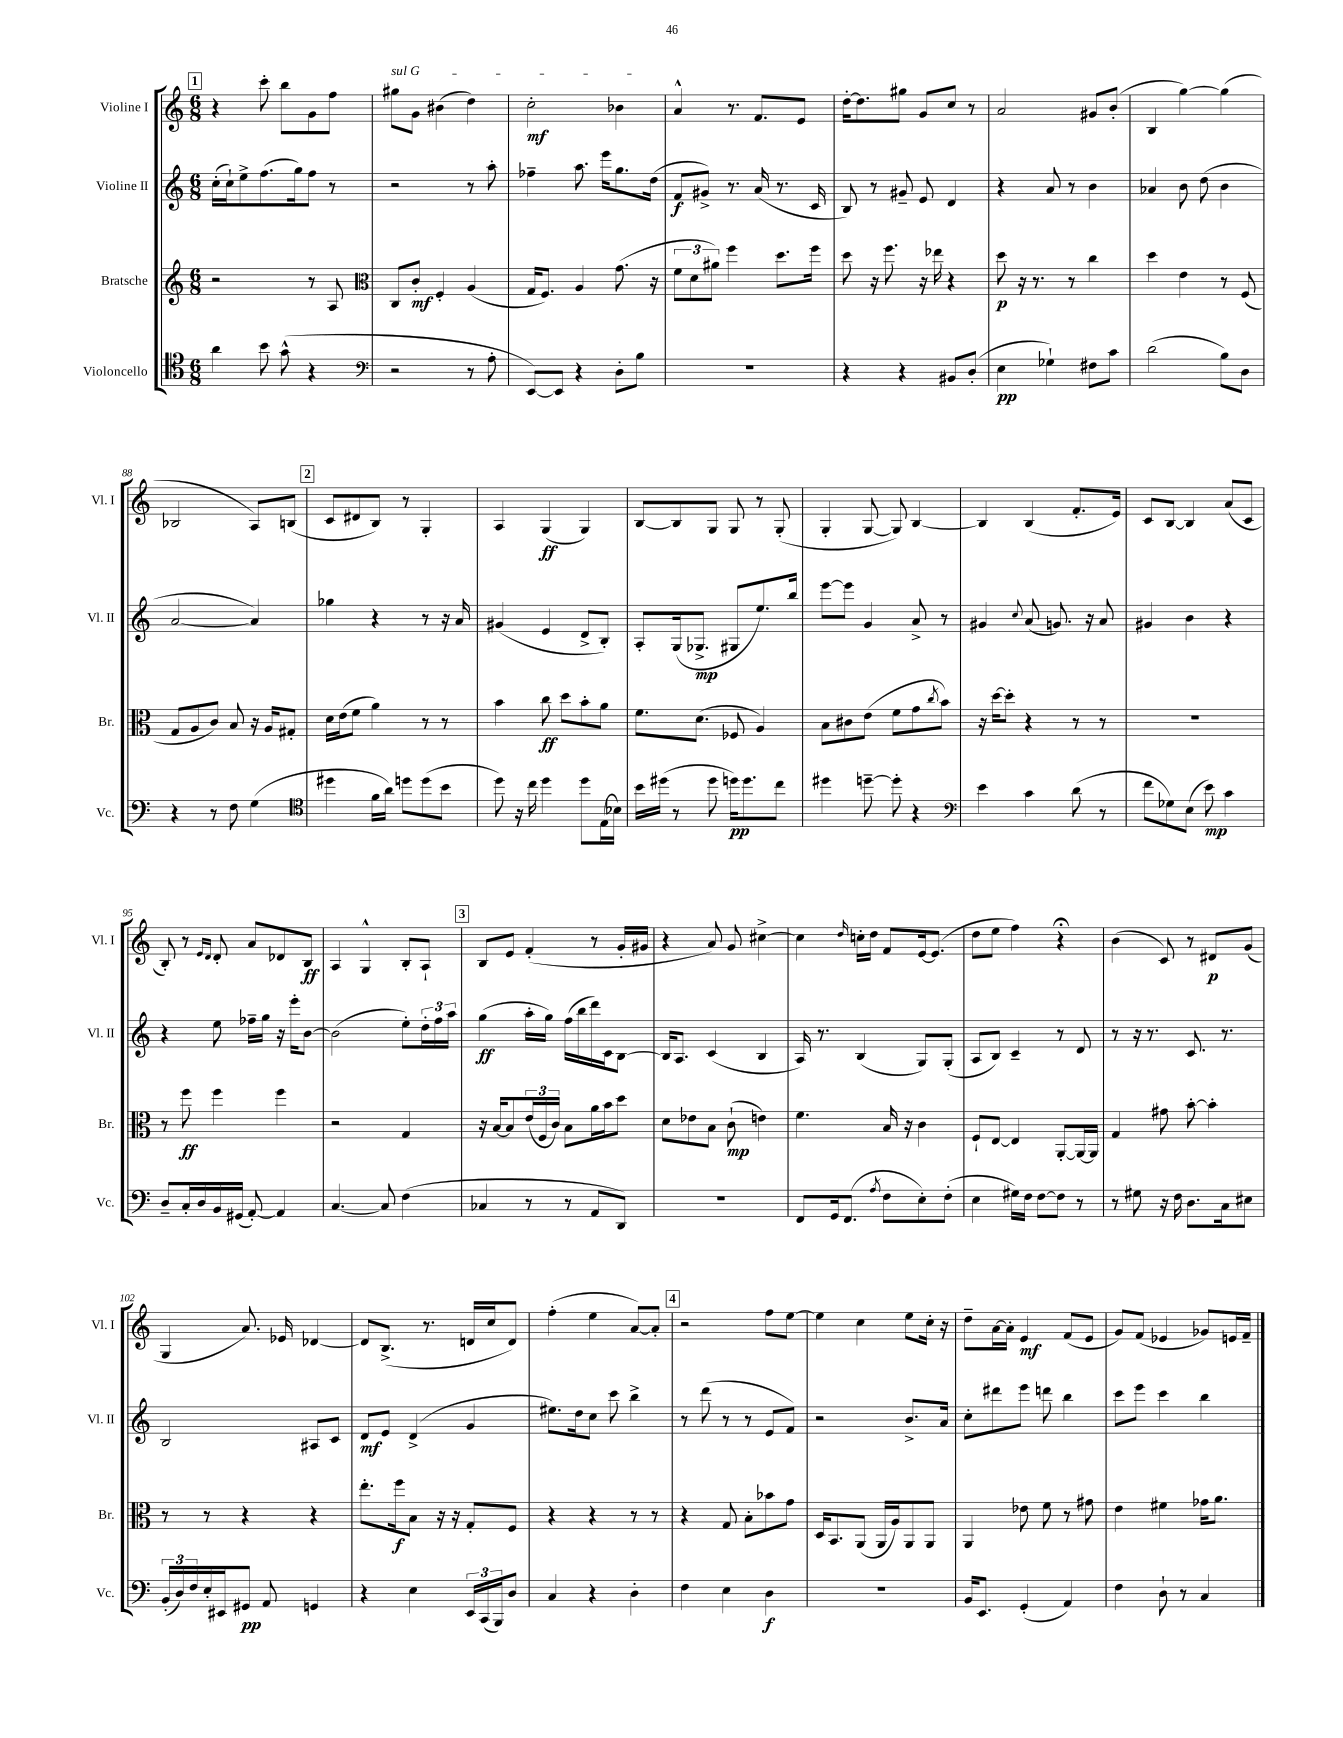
<<
\new StaffGroup <<
\new Staff = "s0" \with { instrumentName = "Violine I" shortInstrumentName = "Vl. I" } {
    \clef treble \key c \major \numericTimeSignature \time 6/8
    \mark \markup { \box "1" } r4 c'''8-. b''8 g'8 f''8 |
    \once \override TextSpanner.bound-details.left.text = \markup { \italic "sul G" } gis''8\startTextSpan g'8 bis'4( d''4) |
    c''2-.\mf bes'4\stopTextSpan |
    a'4-^ r8. f'8. e'8 |
    d''16~-. d''8. gis''8 g'8 c''8 r8 |
    a'2 gis'8 b'8-.( |
    b4 g''4~) g''4( |
    bes2 a8) b8( |
    \mark \markup { \box "2" } c'8 dis'8 b8) r8 g4-. |
    a4 g4\ff( g4) |
    b8~ b8 g8 g8 r8 g8-.( |
    g4-. g8~ g8) b4~ |
    b4 b4( f'8.-. e'16) |
    c'8 b8~ b4 a'8( c'8 |
    b8-.) r8 \grace { e'16 d'16 } d'8-. a'8 des'8 b8\ff |
    a4 g4-^ b8-. a8-! |
    \mark \markup { \box "3" } b8 e'8 f'4-.( r8 g'16-. gis'16 |
    r4 a'8) g'8 cis''4~-> |
    cis''4 \grace { d''16 } c''16-. d''16 f'8 e'16~ e'8.( |
    d''8 e''8 f''4) r4\fermata |
    b'4( c'8) r8 dis'8\p g'8( |
    g4 a'8.) ees'16 des'4~ |
    des'8 b8.->( r8. d'16 c''16 d'8) |
    f''4-.( e''4 a'8~) a'8-. |
    \mark \markup { \box "4" } r2 f''8 e''8~ |
    e''4 c''4 e''8 c''16-. r16 |
    d''8-- a'16~ a'16-. e'4\mf f'8( e'8 |
    g'8) f'8( ees'4 ges'8) e'16 f'16-- \bar "|." |
}
\new Staff = "s1" \with { instrumentName = "Violine II" shortInstrumentName = "Vl. II" } {
    \clef treble \key c \major \numericTimeSignature \time 6/8
    \mark \markup { \box "1" } c''16-.( c''16-!) e''8-> f''8.( g''16) f''8 r8 |
    r2 r8 a''8-. |
    fes''4-- a''8. e'''16 g''8. d''16( |
    f'8\f gis'8->) r8. a'16( r8. c'16 |
    b8) r8 gis'8-- e'8 d'4 |
    r4 a'8 r8 b'4 |
    aes'4 b'8 d''8( b'4 |
    a'2~ a'4) |
    \mark \markup { \box "2" } ges''4 r4 r8 r16 a'16 |
    gis'4( e'4 d'8-> b8-.) |
    a8-. g16( ges8.->\mp gis8 e''8.) b''16 |
    e'''8~ e'''8 g'4 a'8-> r8 |
    gis'4 \appoggiatura { c''8 } a'8( g'8.) r16 a'8 |
    gis'4 b'4 r4 |
    r4 e''8 fes''16-- g''16 r16 e'''16-. b'8~ |
    b'2( e''8-.) \tuplet 3/2 { d''16-. f''16 a''16 } |
    \mark \markup { \box "3" } g''4\ff( a''16-. g''16) f''16( b''16 d'''16) c'16 b8~ |
    b16 a8. c'4( b4 |
    a16) r8. b4( g8) g8-.( |
    a8 b8) c'4-- r8 d'8 |
    r8 r16 r8. c'8. r8. |
    b2 ais8 c'8 |
    d'8\mf e'8 d'4->( g'4 |
    eis''8.) d''16 c''8 c'''8 b''4-> |
    \mark \markup { \box "4" } r8 d'''8( r8 r8 e'8 f'8) |
    r2 b'8.-> a'16 |
    c''8-. dis'''8 e'''8 d'''8 b''4 |
    c'''8 e'''8 c'''4 b''4 \bar "|." |
}
\new Staff = "s2" \with { instrumentName = "Bratsche" shortInstrumentName = "Br." } {
    \clef treble \key c \major \numericTimeSignature \time 6/8
    \mark \markup { \box "1" } r2 r8 a8 |
    \clef alto c8 c'8-.\mf f4-. a4( |
    g16 f8.) a4 g'8.( r16 |
    \tuplet 3/2 { f'8 d'8 ais'8) } f''4 d''8. f''16 |
    d''8 r16 f''8. r16 ees''16 r4 |
    d''8\p r16 r8. r8 c''4 |
    d''4 e'4 r8 f8( |
    g8 a8 c'8) b8 r16 a16 gis8-. |
    \mark \markup { \box "2" } d'16 e'16( f'8 a'4) r8 r8 |
    b'4 c''8\ff d''8 b'8-. a'8 |
    f'8. d'8.( fes8 a4) |
    b8 cis'8 e'8( f'8 g'8 \acciaccatura { c''8 } b'8) |
    r16 d''16~ d''8-. r4 r8 r8 |
    R2. |
    r8 f''8\ff f''4 f''4 |
    r2 g4 |
    \mark \markup { \box "3" } r16 b16~ b8 \tuplet 3/2 { e'16( f16 c'16) } b8 a'16 b'16 d''8 |
    d'8 ees'8 b8 c'8-!\mp( e'4) |
    f'4. b16 r16 c'4 |
    f8-! e8~ e4 a,8~-. a,16~ a,16 |
    g4 gis'8 b'8~-. b'4-. |
    r8 r8 r4 r4 |
    e''8.-. f''16\f b8 r16 r16 g8-. f8 |
    r4 r4 r8 r8 |
    \mark \markup { \box "4" } r4 g8 b8-. bes'8 g'8 |
    d16 b,8. a,8( a,16 a16) a,8 a,8 |
    a,4 ees'8 f'8 r8 gis'8 |
    e'4 fis'4 ges'16 a'8. \bar "|." |
}
\new Staff = "s3" \with { instrumentName = "Violoncello" shortInstrumentName = "Vc." } {
    \clef tenor \key c \major \numericTimeSignature \time 6/8
    \mark \markup { \box "1" } a'4 b'8 g'8-^( r4 |
    \clef bass r2 r8 a8-. |
    e,8~) e,8 r4 d8-. b8 |
    R2. |
    r4 r4 bis,8 d8-.( |
    e4\pp ges4-!) fis8 c'8 |
    d'2( b8) d8 |
    r4 r8 f8 g4( |
    \mark \markup { \box "2" } \clef tenor dis''4 f'16 a'16) d''8 d''8( b'8 |
    d''8) r16 c''16 d''4 d''8 e16( bes16) |
    b'16 dis''16( r8 dis''8 d''16\pp) d''8. c''8 |
    dis''4 d''8~-- d''8-. r4 |
    \clef bass e'4 c'4 d'8( r8 |
    f'8 ges8) e8( e'8\mp) c'4 |
    d8-- c16-. d16 b,16 gis,16( a,8~-.) a,4 |
    c4.~ c8 f4( |
    \mark \markup { \box "3" } ces4 r8 r8 a,8 d,8) |
    R2. |
    f,8 g,16 f,8.( \acciaccatura { a8 } f8 e8-.) f8-.( |
    e4 gis16) f16 f8~ f8 r8 |
    r8 gis8 r16 f16 d8. c16 eis8 |
    \tuplet 3/2 { b,16-.( d16) f16 } e16-. eis,16 gis,8\pp a,8 g,4 |
    r4 e4 \tuplet 3/2 { e,16 c,16( b,,16) } d8 |
    c4 r4 d4-. |
    \mark \markup { \box "4" } f4 e4 d4\f |
    R2. |
    b,16 e,8. g,4-.( a,4) |
    f4 d8-! r8 c4 \bar "|." |
}
>>
>>
\layout { \context { \Score currentBarNumber = #81 } }
